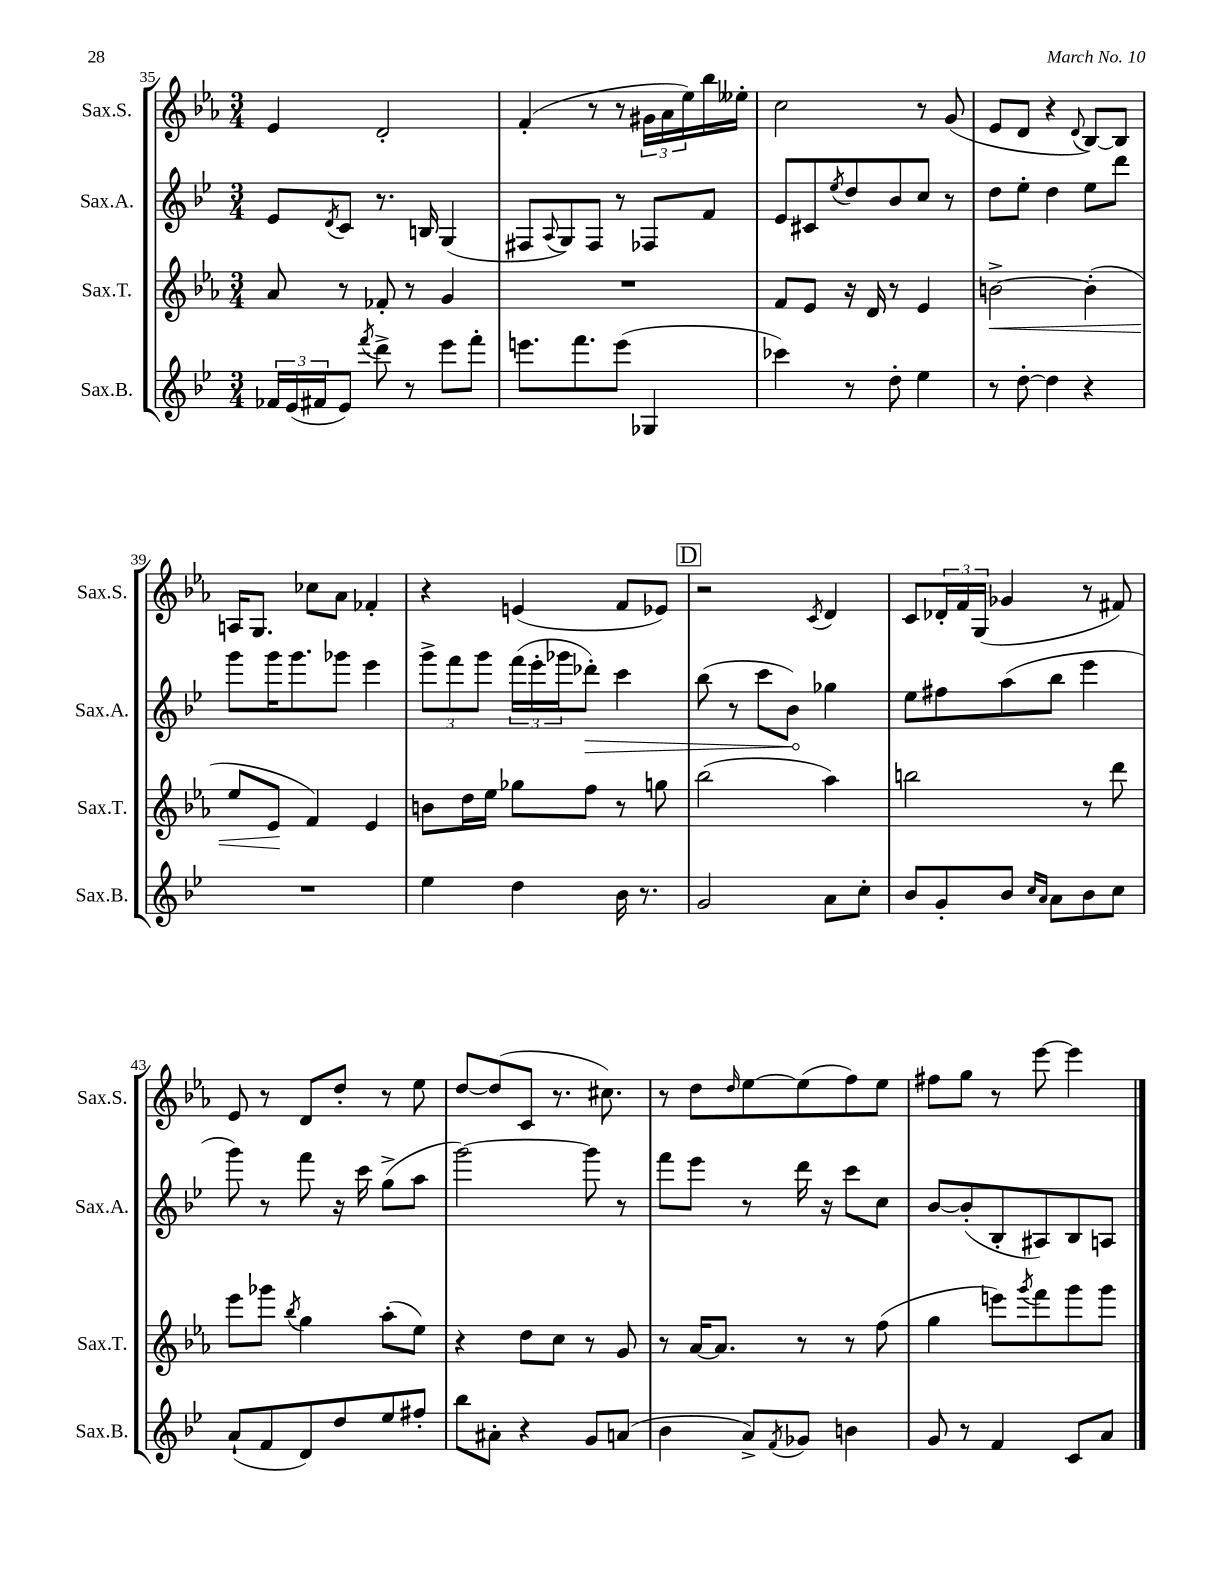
<<
\new StaffGroup <<
\new Staff = "s0" \with { instrumentName = "Sax.S." shortInstrumentName = "Sax.S." } {
    \clef treble \key ees \major \numericTimeSignature \time 3/4
    ees'4 d'2-. |
    f'4-.( r8 r8 \tuplet 3/2 { gis'16 aes'16 ees''16) } bes''16 eeses''16-. |
    c''2 r8 g'8( |
    ees'8 d'8 r4 \appoggiatura { d'8 } bes8~) bes8 |
    a16 g8. ces''8 aes'8 fes'4-. |
    r4 e'4( f'8 ees'8) |
    \mark \markup { \box "D" } r2 \acciaccatura { c'8 } d'4 |
    c'8 \tuplet 3/2 { des'16-. f'16 g16( } ges'4 r8 fis'8) |
    ees'8 r8 d'8 d''8-. r8 ees''8 |
    d''8~ d''8( c'8 r8. cis''8.) |
    r8 d''8 \grace { d''16 } ees''8~ ees''8( f''8) ees''8 |
    fis''8 g''8 r8 ees'''8~ ees'''4 \bar "|." |
}
\new Staff = "s1" \with { instrumentName = "Sax.A." shortInstrumentName = "Sax.A." } {
    \clef treble \key bes \major \numericTimeSignature \time 3/4
    ees'8 \acciaccatura { d'8 } c'8 r8. b16 g4( |
    fis8 \appoggiatura { a8 } g8) fis8 r8 fes8 f'8 |
    ees'8 cis'8 \acciaccatura { ees''8 } d''8 bes'8 c''8 r8 |
    d''8 ees''8-. d''4 ees''8 d'''8 |
    g'''8 g'''16 g'''8. ges'''8 ees'''4 |
    \tuplet 3/2 { g'''8-> f'''8 g'''8 } \tuplet 3/2 { f'''16( ees'''16-. ges'''16 } \once \override Hairpin.circled-tip = ##t des'''8-.\>) c'''4 |
    \mark \markup { \box "D" } bes''8( r8 c'''8 bes'8\!) ges''4 |
    ees''8 fis''8 a''8( bes''8 ees'''4 |
    g'''8) r8 f'''8 r16 c'''16 g''8->( a''8 |
    g'''2~) g'''8 r8 |
    f'''8 ees'''8 r8 d'''16 r16 c'''8 c''8 |
    bes'8~ bes'8-.( bes8-. ais8) bes8 a8 \bar "|." |
}
\new Staff = "s2" \with { instrumentName = "Sax.T." shortInstrumentName = "Sax.T." } {
    \clef treble \key ees \major \numericTimeSignature \time 3/4
    aes'8 r8 fes'8-. r8 g'4 |
    R2. |
    f'8 ees'8 r16 d'16 r8 ees'4 |
    b'2~->\< b'4-.( |
    ees''8 ees'8\! f'4) ees'4 |
    b'8 d''16 ees''16 ges''8 f''8 r8 g''8 |
    \mark \markup { \box "D" } bes''2( aes''4) |
    b''2 r8 d'''8 |
    ees'''8 ges'''8 \acciaccatura { bes''8 } g''4 aes''8-.( ees''8) |
    r4 d''8 c''8 r8 g'8 |
    r8 aes'16~ aes'8. r8 r8 f''8( |
    g''4 e'''8) \acciaccatura { g'''8 } f'''8 g'''8 g'''8 \bar "|." |
}
\new Staff = "s3" \with { instrumentName = "Sax.B." shortInstrumentName = "Sax.B." } {
    \clef treble \key bes \major \numericTimeSignature \time 3/4
    \tuplet 3/2 { fes'16 ees'16( fis'16 } ees'8) \acciaccatura { f'''8 } d'''8-> r8 ees'''8 f'''8-. |
    e'''8. f'''8. e'''8( ges4 |
    ces'''4) r8 d''8-. ees''4 |
    r8 d''8~-. d''4 r4 |
    R2. |
    ees''4 d''4 bes'16 r8. |
    \mark \markup { \box "D" } g'2 a'8 c''8-. |
    bes'8 g'8-. bes'8 \grace { c''16 a'16 } a'8 bes'8 c''8 |
    a'8-!( f'8 d'8) d''8 ees''8 fis''8-. |
    bes''8 ais'8-. r4 g'8 a'8( |
    bes'4 a'8->) \acciaccatura { f'8 } ges'8 b'4 |
    g'8 r8 f'4 c'8 a'8 \bar "|." |
}
>>
>>
\layout { \context { \Score currentBarNumber = #35 } }
